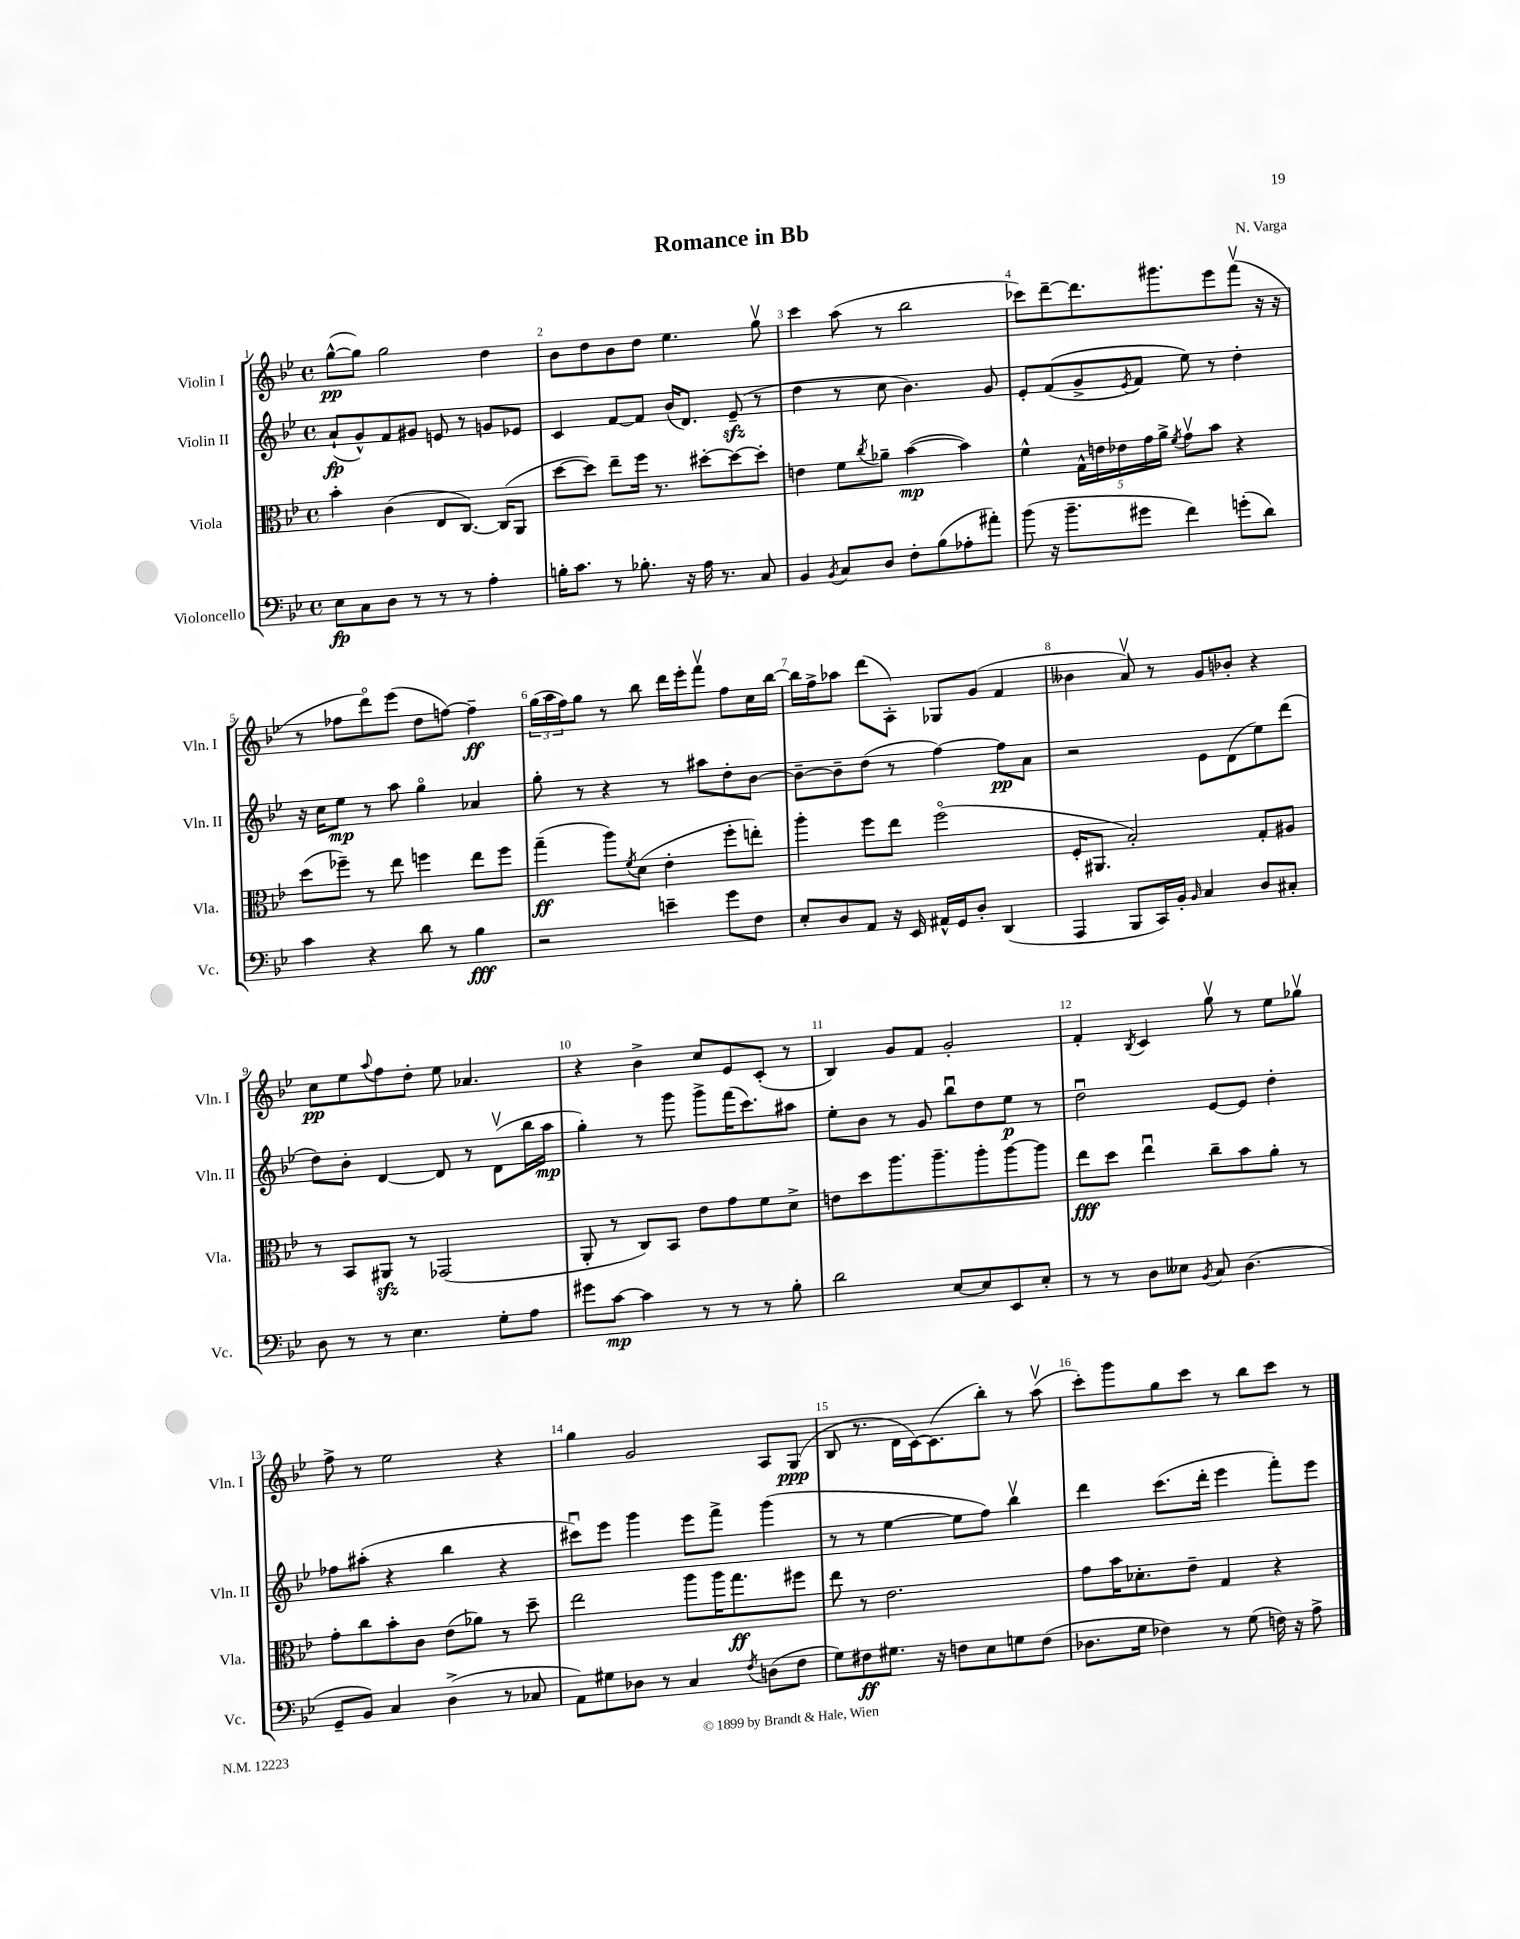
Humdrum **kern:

**kern	**dynam	**kern	**dynam	**kern	**dynam	**kern	**dynam
*part4	*part4	*part3	*part3	*part2	*part2	*part1	*part1
*staff4	*staff4	*staff3	*staff3	*staff2	*staff2	*staff1	*staff1
*I"Violoncello	*	*I"Viola	*	*I"Violin II	*	*I"Violin I	*
*I'Vc.	*	*I'Vla.	*	*I'Vln. II	*	*I'Vln. I	*
*clefF4	*	*clefC3	*	*clefG2	*	*clefG2	*
*k[b-e-]	*	*k[b-e-]	*	*k[b-e-]	*	*k[b-e-]	*
*M4/4	*	*M4/4	*	*M4/4	*	*M4/4	*
*met(c)	*	*met(c)	*	*met(c)	*	*met(c)	*
=1	=1	=1	=1	=1	=1	=1	=1
8E-\L	fp	4b-'\	.	(8a`/L	fp	([8gg^^\L	pp
8C\	.	.	.	8g^^/)	.	8gg\J])	.
8D\J	.	(4c\	.	8f/	.	2gg\	.
8r	.	.	.	8g#X/J	.	.	.
8r	.	8E-/L	.	8en/	.	.	.
8r	.	[8.C/J)	.	8r	.	.	.
4A'\	.	.	.	8gn/L	.	4dd\	.
.	.	(16C/KL]	.	.	.	.	.
.	.	8AA/J	.	8e-X/J	.	.	.
=2	=2	=2	=2	=2	=2	=2	=2
16Bn'\KL	.	[8dd\L	.	4c/	.	8b-\L	.
8.c\J	.	.	.	.	.	.	.
.	.	8dd\J])	.	.	.	8dd\	.
8r	.	8ee-~\L	.	[8f/L	.	8b-\	.
8.B-X'\	.	16ff\Jk	.	8f/J]	.	8dd\J	.
.	.	8.r	.	.	.	.	.
.	.	.	.	(16b-/KL	.	4.ee-\	.
16r	.	.	.	8.d/J)	.	.	.
16A\	.	[8dd#X'\L	.	.	.	.	.
8.r	.	.	.	.	.	.	.
.	.	8dd#\_	.	(8e-zz~/	.	.	.
8C/	.	8dd#'\J]	.	8r	.	8ggv\	.
=3	=3	=3	=3	=3	=3	=3	=3
4BB-/	.	4en\	.	4dd\	.	4ccc\	.
8qBB-/	.	.	.	.	.	.	.
8C/L	.	8f\L	.	8r	.	(8aa\	.
.	.	8qcc/	.	.	.	.	.
8D/J	.	8a-X~\J	.	8cc\	.	8r	.
8F'\L	.	([4b-\	mp	4.b-\)	.	2bb-\	.
(8B-\	.	.	.	.	.	.	.
8A-X'\	.	4b-\])	.	.	.	.	.
8a#X'\J)	.	.	.	8g/	.	.	.
=4	=4	=4	=4	=4	=4	=4	=4
(8b-\	.	4f^^\	.	8e-'/L	.	8ccc-X\L)	.
16r	.	.	.	((8f/	.	[8ddd~\	.
8.b-~\L	.	.	.	.	.	.	.
.	.	20G^^\LL	.	8g^/	.	8.ddd\]	.
.	.	20en\	.	.	.	.	.
.	.	20e-X\	.	.	.	.	.
.	.	.	.	8qe-/	.	.	.
8g#X\J	.	.	.	8f/J)	.	.	.
.	.	20g\	.	.	.	.	.
.	.	.	.	.	.	8.ggg#X\	.
.	.	20a^\JJ	.	.	.	.	.
.	.	8qf/	.	.	.	.	.
4f\)	.	8gv\L	.	8ee-\)	.	.	.
.	.	8b-\J	.	8r	.	8eee-\	.
(8gn'\L	.	4r	.	4dd'\	.	(8fffv\J	.
8d\J)	.	.	.	.	.	16r	.
.	.	.	.	.	.	16r	.
!!LO:LB:g=z
=5	=5	=5	=5	=5	=5	=5	=5
4c\	.	(8dd\L	.	16r	.	8r	.
.	.	.	.	16cc\KL	.	.	.
.	.	8ff-X~\J)	.	8ee-\J	mp	8ff-X\L	.
4r	.	8r	.	8r	.	8ddd\)	.
.	.	8ee-\	.	8aa\	.	(8eee-\J	.
8d\	.	4ffn\	.	4gg\	.	8dd\L	.
8r	.	.	.	.	.	[8ffn\J)	.
4B-\	fff	8ee-\L	.	4a-X/	.	4ff~\]	ff
.	.	8ff\J	.	.	.	.	.
=6	=6	=6	=6	=6	=6	=6	=6
2r	.	(4gg~\	ff	8gg'\	.	(24gg\LL	.
.	.	.	.	.	.	24aa\	.
.	.	.	.	.	.	24ff\J)	.
.	.	.	.	8r	.	8gg\J	.
.	.	8aa\L)	.	4r	.	8r	.
.	.	8qf/	.	.	.	.	.
.	.	(8d\J	.	.	.	8bb-\	.
4en~\	.	4e-'\	.	8r	.	16ddd\LL	.
.	.	.	.	.	.	16eee-'\J	.
.	.	.	.	8aa#X\L	.	8fffv\J	.
8g\L	.	8ff'\L	.	8dd'\	.	8ff\L	.
8F\J	.	8een'\J)	.	[8b-\J	.	16cc\L	.
.	.	.	.	.	.	[16bb-\JJ	.
=7	=7	=7	=7	=7	=7	=7	=7
8E-'/L	.	4aa'\	.	8b-~\L_	.	16bb-\LL]	.
.	.	.	.	.	.	16ff^\J	.
8D/	.	.	.	8b-~\]	.	8aa-X\J	.
8AA/J	.	8ff\L	.	(8dd\J	.	(8ddd\L	.
16r	.	8ee-\J	.	8r	.	8A'\J)	.
16EE-/	.	.	.	.	.	.	.
16AA#X^^/LL	.	(2ff\	.	[4ff\)	.	8G-X/L	.
16GG/J	.	.	.	.	.	.	.
8D'/J	.	.	.	.	.	(8g/J	.
(4DD/	.	.	.	8ff\L]	pp	4f/	.
.	.	.	.	8a\J	.	.	.
=8	=8	=8	=8	=8	=8	=8	=8
4AAA/	.	16F'/KL	.	2r	.	4b--X\	.
.	.	8.AA#X/J	.	.	.	.	.
8BBB-/L	.	2B-'/)	.	.	.	8av/)	.
16CC/L)	.	.	.	.	.	8r	.
16BB-'/JJ	.	.	.	.	.	.	.
16qqBB-/	.	.	.	.	.	.	.
4C/	.	.	.	8e-\L	.	8g/L	.
.	.	.	.	(8d\	.	8b-X'/J	.
8D/L	.	8G'/L	.	8ee-\)	.	4r	.
8C#X'/J	.	8A#X/J	.	(8ddd\J	.	.	.
!!LO:LB:g=z
=9	=9	=9	=9	=9	=9	=9	=9
8D\	.	8r	.	8dd\L)	.	8cc\L	pp
8r	.	8BB-/L	.	8b-'\J	.	8ee-\	.
.	.	.	.	.	.	8qqaa/	.
8r	.	8AA#Xzz/J	.	[4d/	.	8ff\	.
4.E-\	.	8r	.	.	.	8dd'\J	.
.	.	(2GG-X/	.	8d/]	.	8ee-\	.
.	.	.	.	8r	.	4.a-X/	.
8G'\L	.	.	.	(8dv\L	.	.	.
8A\J	.	.	.	16bb-\L	.	.	.
.	.	.	.	16aa\JJ	mp	.	.
=10	=10	=10	=10	=10	=10	=10	=10
8g#X\L	.	8AA'/	.	4gg'\)	.	4r	.
[8c\J	mp	8r	.	.	.	.	.
4c\]	.	8C/L)	.	8r	.	4b-^\	.
.	.	8BB-/J	.	8ggg\	.	.	.
8r	.	8e-\L	.	8ggg^\L	.	8cc/L	.
8r	.	8g\	.	(16fff\K	.	8e-/	.
.	.	.	.	8.ccc\)	.	.	.
8r	.	8f\	.	.	.	(8c'/J	.
8B-'\	.	8d^\J	.	8aa#X\J	.	8r	.
=11	=11	=11	=11	=11	=11	=11	=11
2d\	.	8en\L	.	8ee-'\L	.	4B-/)	.
.	.	8dd\	.	8b-\J	.	.	.
.	.	8.aa\	.	8r	.	8g/L	.
.	.	.	.	8g/	.	8f/J	.
.	.	8.aa~\	.	.	.	.	.
[8E-/L	.	.	.	8bb-u\L	.	2g'/	.
8E-/]	.	8aa'\	.	8dd\	.	.	.
8EE-/	.	[8aa\	.	8ee-\J	p	.	.
8E-'/J	.	8aa\J]	.	8r	.	.	.
=12	=12	=12	=12	=12	=12	=12	=12
8r	.	8ee-\L	fff	2ddu\	.	4f'/	.
8r	.	8dd\J	.	.	.	.	.
.	.	.	.	.	.	8qB-/	.
8D\L	.	4ee-u\	.	.	.	4c/	.
8E--X\J	.	.	.	.	.	.	.
8qBB-/	.	.	.	.	.	.	.
8C/	.	8cc~\L	.	[8e-/L	.	8ggv\	.
(4.D\	.	8b-\	.	8e-/J]	.	8r	.
.	.	8a'\J	.	4dd'\	.	8ee-\L	.
.	.	8r	.	.	.	8gg-Xv\J	.
!!LO:LB:g=z
=13	=13	=13	=13	=13	=13	=13	=13
8GG~/L	.	8g'\L	.	8ff-X\L	.	8ff^\	.
8BB-/J)	.	8cc\	.	(8aa#X'\J	.	8r	.
4C/	.	8b-'\	.	4r	.	2ee-\	.
.	.	8c\J	.	.	.	.	.
(4D^\	.	(8e-\L	.	4bb-\	.	.	.
.	.	8a-X\J)	.	.	.	.	.
8r	.	8r	.	4r	.	4r	.
8C-X/	.	8dd~\	.	.	.	.	.
=14	=14	=14	=14	=14	=14	=14	=14
8AA\L)	.	2ee-\	.	8ccc#Xu\L)	.	4gg\	.
8G#X\	.	.	.	8eee-\J	.	.	.
8D-X\J	.	.	.	4ggg\	.	2g/	.
8r	.	.	.	.	.	.	.
4C/	.	8aa\L	.	8eee-\L	.	.	.
.	.	16aa\K	.	8fff^\J	.	.	.
.	.	8.gg\	ff	.	.	.	.
8qF/	.	.	.	.	.	.	.
(8Dn\L	.	.	.	(4ggg\	.	8A/L	.
8F\J	.	8ff#X\J	.	.	.	(8G/J	ppp
=15	=15	=15	=15	=15	=15	=15	=15
8G\L)	.	8ee-\	.	8r	.	8B-/	.
8F#X\	ff	8r	.	8r	.	8.r	.
8.G#X\J	.	2.e-\	.	[4ee-\	.	.	.
.	.	.	.	.	.	16d\LL	.
.	.	.	.	.	.	[16c\J)	.
16r	.	.	.	.	.	(8.c\]	.
8Fn\L	.	.	.	8ee-\L]	.	.	.
8E-\	.	.	.	8ff\J)	.	8bb-'\J)	.
8Gn\	.	.	.	4bb-v\	.	8r	.
(8F\J	.	.	.	.	.	(8aav\	.
=16	=16	=16	=16	=16	=16	=16	=16
8.D-X\L	.	8g\L	.	4ddd\	.	8ccc'\L)	.
.	.	16b-\K	.	.	.	8ggg\	.
16G\Jk	.	8.d-X'\	.	.	.	.	.
4F-X\)	.	.	.	(8.ccc\L	.	8gg\	.
.	.	8e-~\J	.	.	.	8ccc\J	.
.	.	.	.	16ddd'\Jk	.	.	.
8r	.	4G/	.	4eee-\	.	8r	.
(8G\	.	.	.	.	.	8bb-\L	.
16Fn\)	.	4r	.	8fff'\L)	.	8ccc\J	.
16r	.	.	.	.	.	.	.
8A^\	.	.	.	8eee-\J	.	8r	.
==	==	==	==	==	==	==	==
*-	*-	*-	*-	*-	*-	*-	*-
